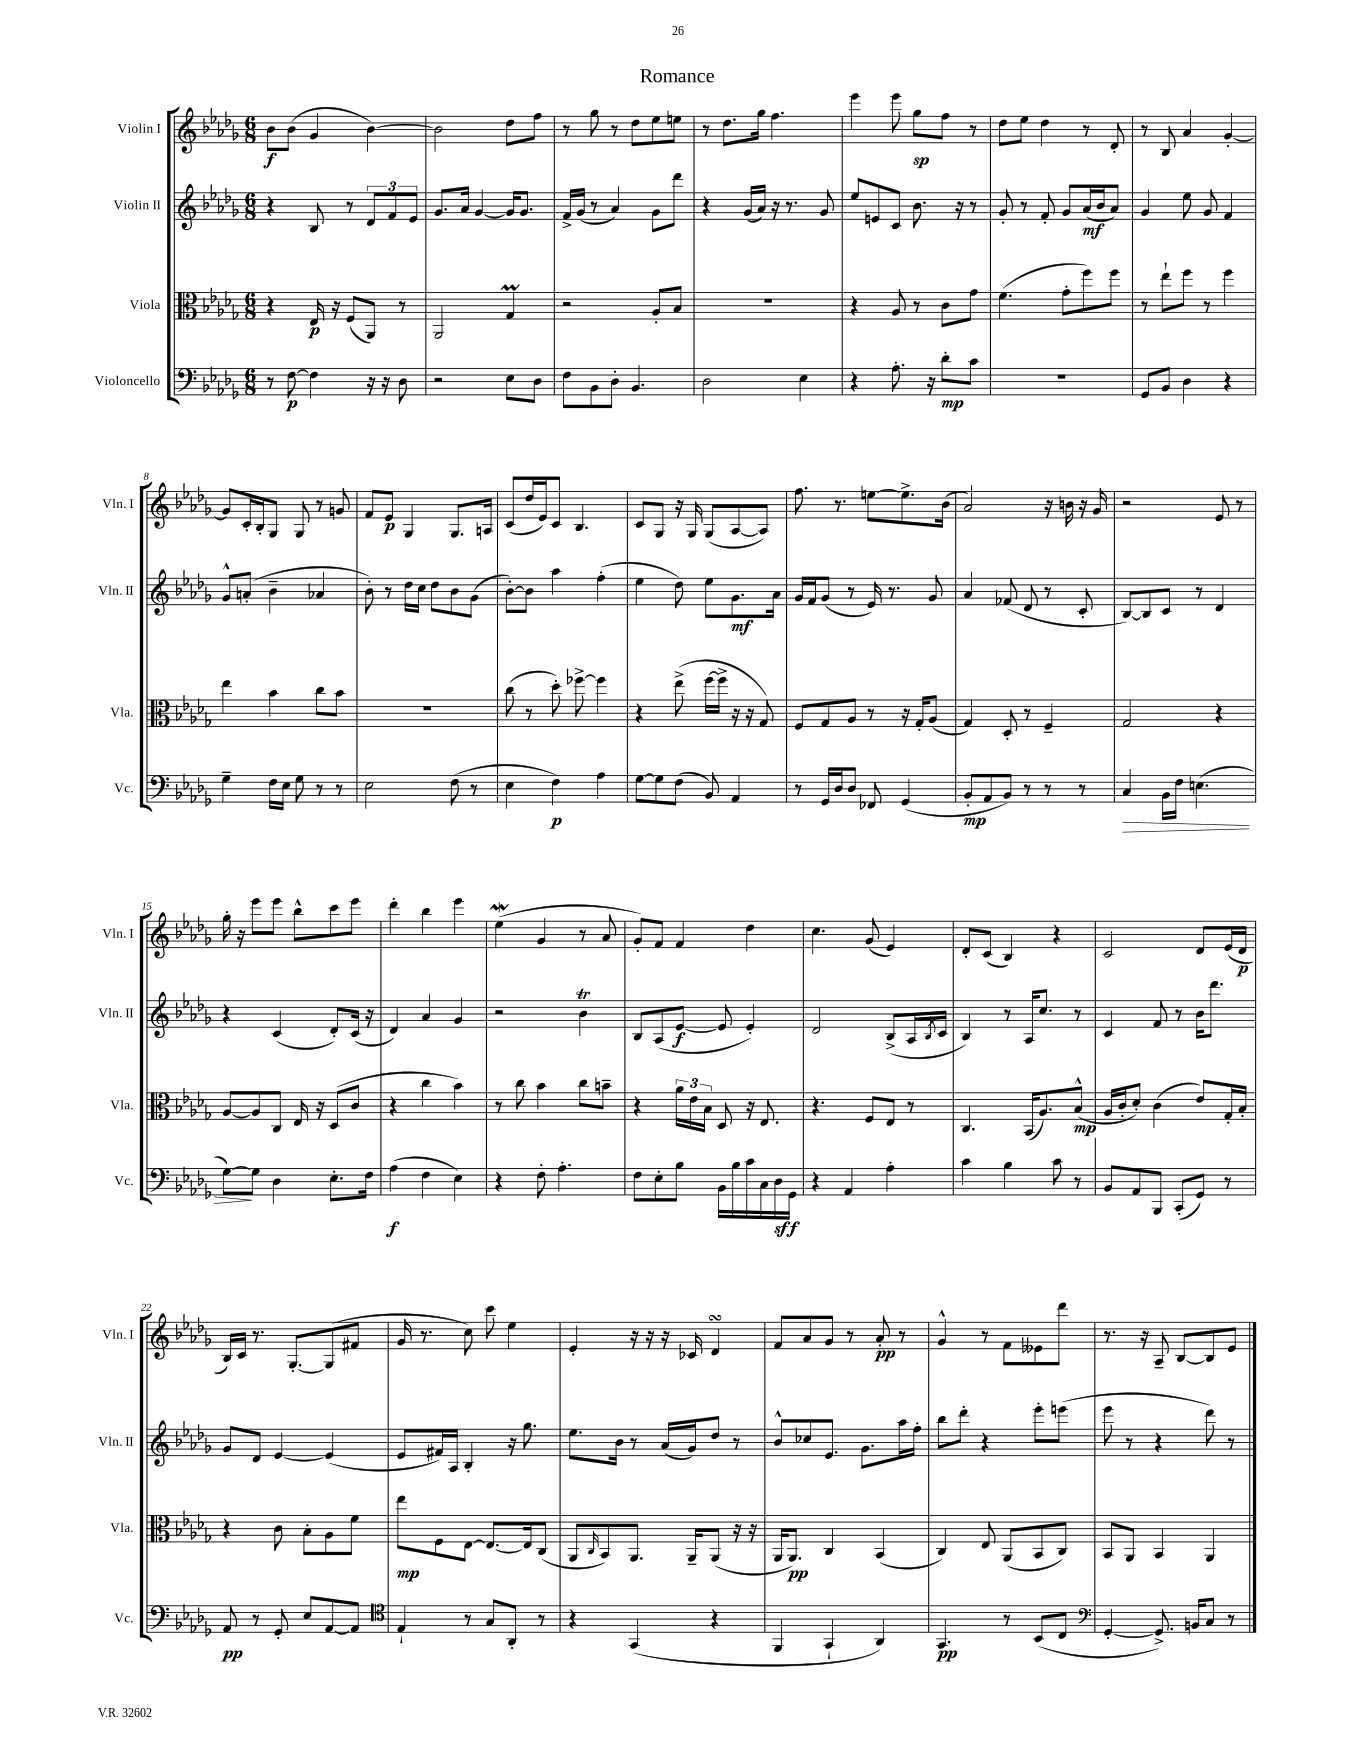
\header { title = "Romance" }
<<
\new StaffGroup <<
\new Staff = "s0" \with { instrumentName = "Violin I" shortInstrumentName = "Vln. I" } {
    \clef treble \key des \major \numericTimeSignature \time 6/8
    bes'8\f bes'8( ges'4 bes'4~) |
    bes'2 des''8 f''8 |
    r8 ges''8 r8 des''8 ees''8 e''8 |
    r8 des''8. ges''16 f''4. |
    ees'''4 ees'''8 ges''8\sp f''8 r8 |
    des''8 ees''8 des''4 r8 des'8-. |
    r8 bes8 aes'4 ges'4~-. |
    ges'8 c'16-. bes16-. ges8 ges8 r8 g'8 |
    f'8 ees'8\p ges4 ges8. a16 |
    c'8( des''16 ees'16) c'8 bes4. |
    c'8 ges8 r16 ges16 ges8( aes8~ aes8) |
    f''8. r8. e''8~ e''8.-> bes'16( |
    aes'2) r16 b'16 r16 ges'16 |
    r2 ees'8 r8 |
    ges''16-. r16 ees'''8 ees'''8 bes''8-^ c'''8 ees'''8 |
    des'''4-. bes''4 ees'''4 |
    ees''4\mordent( ges'4 r8 aes'8 |
    ges'8-.) f'8 f'4 des''4 |
    c''4. ges'8( ees'4) |
    des'8-. c'8( bes4) r4 |
    c'2 des'8 ees'16( des'16\p |
    bes16) c'16 r8. ges8.~-. ges8( fis'8 |
    ges'16 r8. c''8) c'''8 ees''4 |
    ees'4-. r16 r16 r16 ces'16 des'4\turn |
    f'8 aes'8 ges'8 r8 aes'8-.\pp r8 |
    ges'4-^ r8 f'8 eeses'8 des'''8 |
    r8. r16 aes8-- bes8~ bes8 ees'8 \bar "|." |
}
\new Staff = "s1" \with { instrumentName = "Violin II" shortInstrumentName = "Vln. II" } {
    \clef treble \key des \major \numericTimeSignature \time 6/8
    r4 bes8 r8 \tuplet 3/2 { des'8 f'8 ees'8 } |
    ges'8. aes'16 ges'4~ ges'16 ges'8. |
    f'16-> ges'16( r8 aes'4) ges'8 des'''8 |
    r4 ges'16( aes'16) r16 r8. ges'8 |
    ees''8 e'8 c'8 bes'8. r16 r8 |
    ges'8-. r8 f'8-. ges'8 aes'16\mf( bes'16 aes'8) |
    ges'4 ees''8 ges'8 f'4 |
    ges'8-^ a'8-.( bes'4-- aes'4 |
    bes'8-.) r8 des''16 c''16 des''8 bes'8 ges'8( |
    bes'8~-.) bes'8 aes''4 f''4-.( |
    ees''4 des''8) ees''8 ges'8.\mf aes'16 |
    ges'16 f'16 ges'8( r8 ees'16) r8. ges'8 |
    aes'4 fes'8( des'8 r8 c'8-. |
    bes8~) bes8 c'8 r8 des'4 |
    r4 c'4( des'8-.) c'16( r16 |
    des'4) aes'4 ges'4 |
    r2 bes'4\trill |
    bes8 aes8( ees'8~\f ees'8 ees'4-.) |
    des'2 bes8->( aes16 \acciaccatura { bes8 } c'16 |
    bes4) r8 aes16 c''8. r8 |
    c'4 f'8 r8 bes'16 des'''8. |
    ges'8 des'8 ees'4~ ees'4( |
    ees'8 fis'16) aes16 bes4-. r16 ges''8. |
    ees''8. bes'16 r8 aes'16( ges'16) des''8 r8 |
    bes'8-^ ces''8 ees'8. ges'8. aes''16 f''16-. |
    bes''8 des'''8-. r4 ees'''8-. e'''8( |
    ees'''8 r8 r4 des'''8) r8 \bar "|." |
}
\new Staff = "s2" \with { instrumentName = "Viola" shortInstrumentName = "Vla." } {
    \clef alto \key des \major \numericTimeSignature \time 6/8
    r4 ees16\p r16 f8( aes,8) r8 |
    aes,2 ges4\prall |
    r2 aes8-. bes8 |
    R2. |
    r4 aes8 r8 c'8 ges'8 |
    f'4.( ges'8-. f''8) f''8 |
    r8 ees''8-! f''8 r8 f''4 |
    ees''4 bes'4 c''8 bes'8 |
    R2. |
    c''8( r8 des''8-.) fes''8~-> fes''4 |
    r4 ees''8->( f''16~ f''16-> r16 r16 ges8) |
    f8 ges8 aes8 r8 r16 ges16-. aes8( |
    ges4) des8-. r8 f4-- |
    ges2 r4 |
    aes8~ aes8 c8 ees16 r16 des8( c'8 |
    r4 c''4 bes'4) |
    r8 c''8 bes'4 c''8 b'8-- |
    r4 \tuplet 3/2 { aes'16 ees'16 bes16 } des8 r16 ees8. |
    r4. f8 ees8 r8 |
    c4. bes,16( aes8.) bes8-^\mp( |
    aes16 c'16-. des'8-.) c'4( ees'8) ges16-. bes16-. |
    r4 c'8 bes8-. aes8 f'8 |
    ees''8\mp f8 ees8~ ees8.~ ees16 c8( |
    aes,8 \grace { c16 } bes,8) aes,8. aes,16-- aes,8( r16 r16 |
    aes,16 aes,8.\pp) c4 bes,4( |
    c4) ees8 aes,8( bes,8 c8) |
    bes,8 aes,8 bes,4 aes,4 \bar "|." |
}
\new Staff = "s3" \with { instrumentName = "Violoncello" shortInstrumentName = "Vc." } {
    \clef bass \key des \major \numericTimeSignature \time 6/8
    r8 f8~\p f4 r16 r16 des8 |
    r2 ees8 des8 |
    f8 bes,8 des8-. bes,4. |
    des2 ees4 |
    r4 aes8.-. r16 des'8-.\mp c'8 |
    R2. |
    ges,8 bes,8 des4 r4 |
    ges4-- f16 ees16 ges8 r8 r8 |
    ees2 f8( r8 |
    ees4 f4\p) aes4 |
    ges8~ ges8 f8( bes,8) aes,4 |
    r8 ges,16 des16 des8 fes,8 ges,4( |
    bes,8-.\mp aes,8 bes,8) r8 r8 r8 |
    c4\> bes,16 f16 e4.( |
    ges8~\!) ges8 des4 ees8.-. f16 |
    aes4\f( f4 ees4) |
    r4 f8-. aes4.-. |
    f8 ees8-. bes8 bes,16 bes16 c'16 c16 des16\sff ges,16 |
    r4 aes,4 aes4-. |
    c'4 bes4 c'8 r8 |
    bes,8 aes,8 bes,,8 c,8-.( ges,8) r8 |
    aes,8\pp r8 ges,8-. ees8 aes,8~ aes,8 |
    \clef tenor ees4-! r8 ges8 aes,8-. r8 |
    r4 ges,4( r4 |
    f,4 ges,4-! aes,4) |
    ges,4.\pp r8 bes,8( c8 |
    \clef bass ges,4~-. ges,8.->) b,16 c8 r8 \bar "|." |
}
>>
>>
